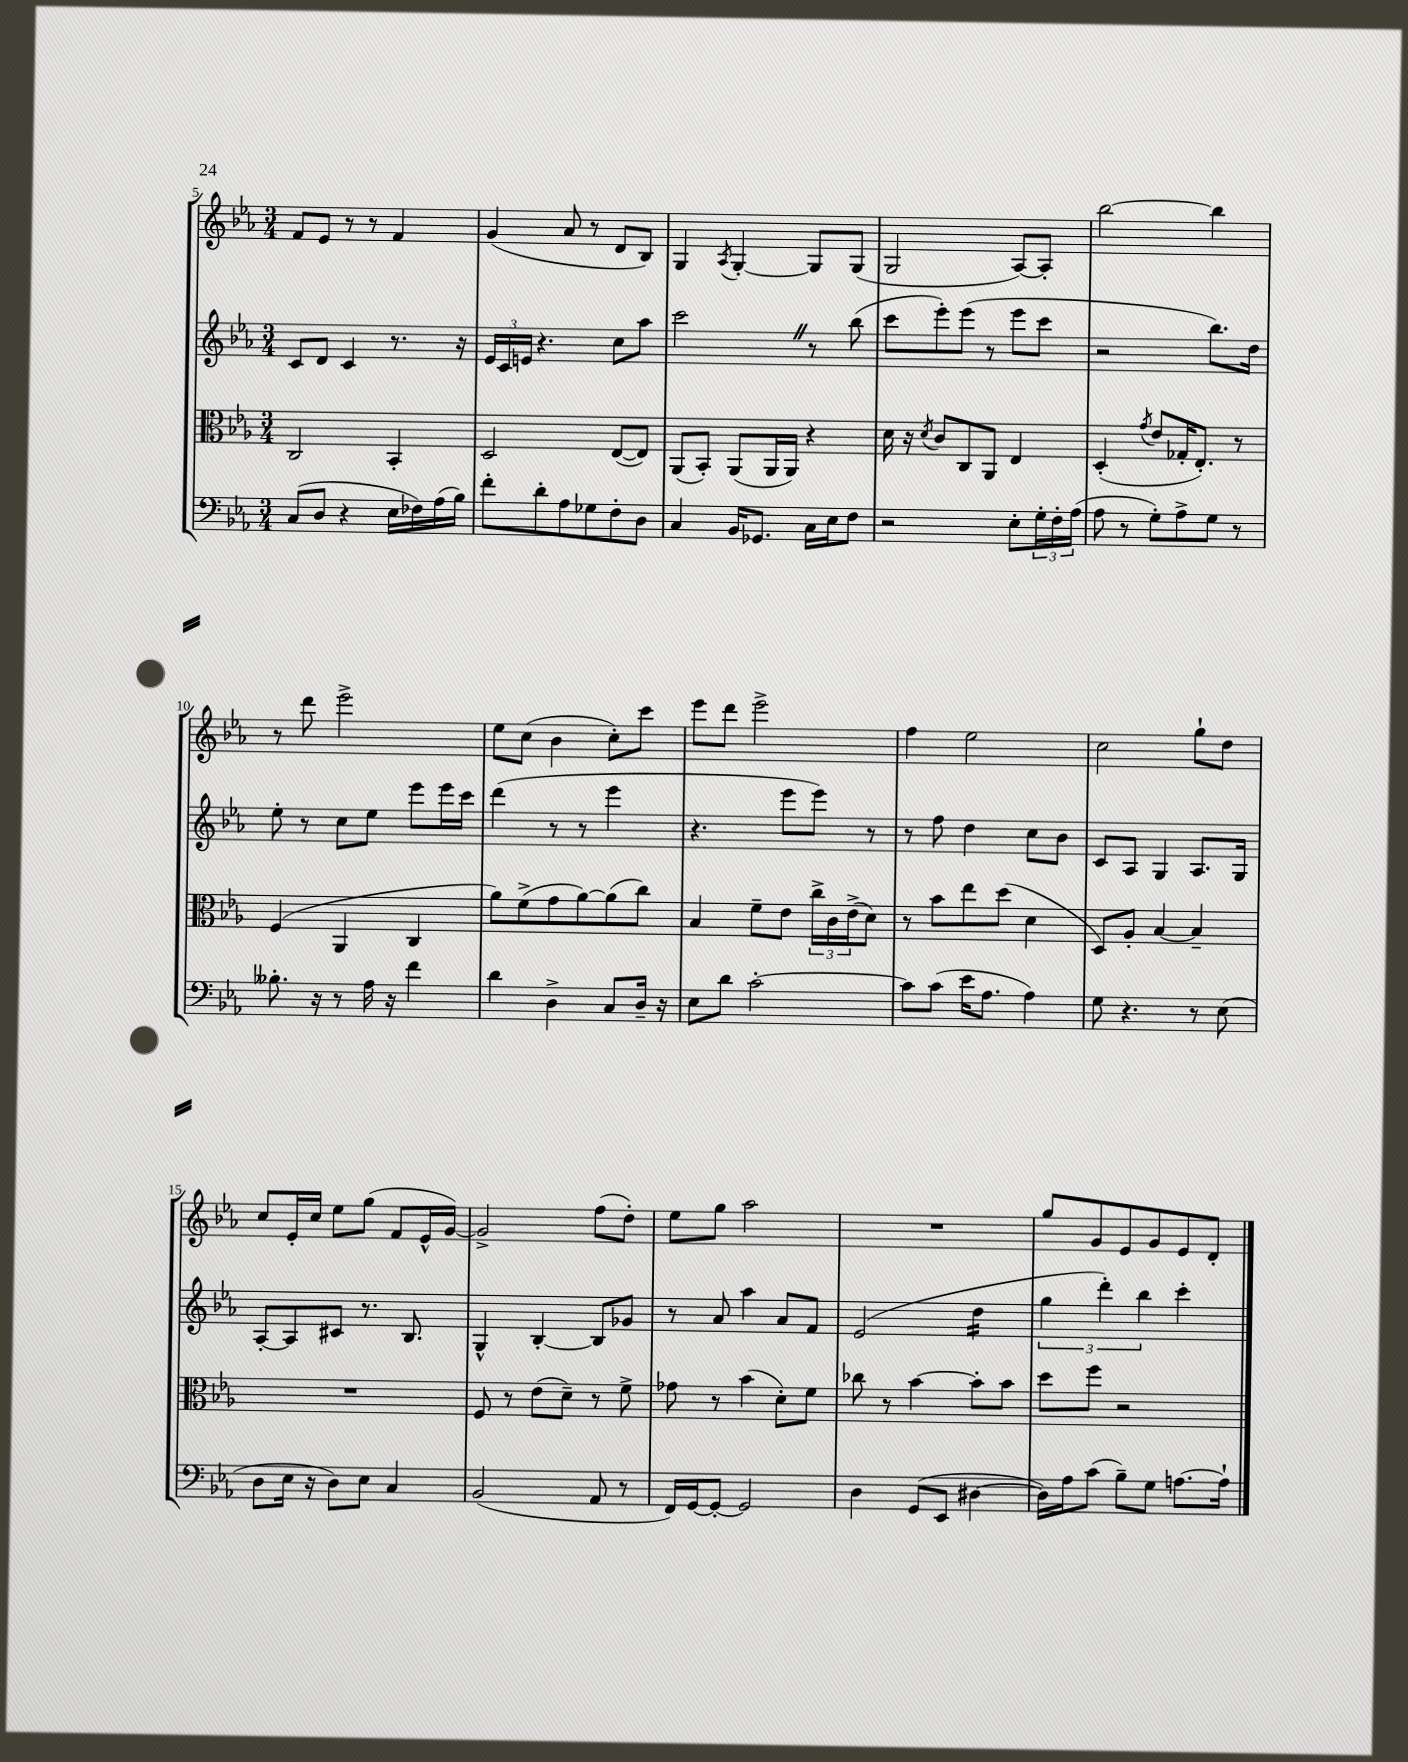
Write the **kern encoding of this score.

**kern	**kern	**kern	**kern
*staff4	*staff3	*staff2	*staff1
*clefF4	*clefC3	*clefG2	*clefG2
*k[b-e-a-]	*k[b-e-a-]	*k[b-e-a-]	*k[b-e-a-]
*M3/4	*M3/4	*M3/4	*M3/4
(8C/L	2C/	8c/L	8f/L
8D/J	.	8d/J	8e-/J
4r	.	4c/	8r
.	.	.	8r
16E-\LL	4BB-'/	8.r	4f/
16F-\)	.	.	.
(16A-\	.	.	.
16B-\JJ)	.	16r	.
=	=	=	=
8f'\L	2D/	24e-/LL	(4g/
.	.	24c/	.
.	.	24e/JJ	.
8d'\	.	4.r	.
8A-\	.	.	8a-/
8G-\	.	.	8r
8F'\	([8E-/L	8cc\L	8d/L
8D\J	8E-/]J)	8aa-\J	8B-/J)
=	=	=	=
4C/	(8AA-/L	2ccc\	4G/
.	8BB-'/J)	.	.
.	.	.	8qA-/
16BB-/LK	(8AA-/L	.	[4G'/
8.GG-/J	.	.	.
.	16AA-/L	.	.
.	16AA-/JJ)	.	.
16C\LL	4r	8r	8G/]L
16E-\J	.	.	.
8F\J	.	(8bb-\	(8G/J
=	=	=	=
2r	16d\	8ccc\L	2G/
.	16r	.	.
.	8qd/	.	.
.	8c/L	8eee-'\)	.
.	8C/	(8eee-\J	.
.	8AA-/J	8r	.
8E-'\L	4E-/	8eee-\L	[8A-/L)
24G'\L	.	8ccc\J	8A-'/]J
24F'\	.	.	.
(24A-\JJ	.	.	.
=	=	=	=
8A-\	(4D'/	2r	[2bb-\
8r	.	.	.
.	8qg/	.	.
8G'\L)	8e-/L	.	.
8A-^\	16G-'/K	.	.
.	8.E-'/J)	.	.
8G\J	.	8.bb-\L)	4bb-\]
8r	8r	.	.
.	.	16dd\Jk	.
=	=	=	=
8.B--'\	(4F/	8ee-'\	8r
.	.	8r	8ddd\
16r	.	.	.
8r	4AA-/	8cc\L	2eee-^\
16A-\	.	8ee-\J	.
16r	.	.	.
4f\	4C/	8eee-\L	.
.	.	16eee-\L	.
.	.	16ccc\JJ	.
=	=	=	=
4d\	8a-\L)	(4ddd\	8ee-\L
.	(8f^\	.	(8cc\J
4D^\	8g\	8r	4b-\
.	[8a-\)	8r	.
8C/L	(8a-\]	4eee-\	8cc'\L)
16D~/Jk	8cc\J)	.	8ccc\J
16r	.	.	.
=	=	=	=
8E-\L	4B-/	4.r	8eee-\L
8d\J	.	.	8ddd\J
[2c'\	8f~\L	.	2eee-^\
.	8e-\J	8eee-\L	.
.	24cc^\LL	8eee-\J)	.
.	24c\	.	.
.	(24e-^\J	.	.
.	8d\J)	8r	.
=	=	=	=
8c\]L	8r	8r	4ff\
(8c\J	8b-\L	8ff\	.
16e-\LK	8ee-\	4dd\	2ee-\
8.A-\J	.	.	.
.	(8dd\J	.	.
4A-\)	4d\	8cc\L	.
.	.	8b-\J	.
=	=	=	=
8G\	8D/L)	8c/L	2cc\
4.r	8A-'/J	8A-/J	.
.	[4B-/	4G/	.
8r	4B-~/]	8.A-/L	8gg`\L
(8E-\	.	.	8dd\J
.	.	16G/Jk	.
=	=	=	=
8D\L	2.r	[8A-'/L	8cc/L
16E-\Jk	.	8A-/]	16e-'/L
16r	.	.	16cc/JJ
8D\L)	.	8c#/J	8ee-\L
8E-\J	.	8.r	(8gg\J
4C/	.	.	8f/L
.	.	8.B-/	.
.	.	.	16e-^^/L
.	.	.	[16g/JJ)
=	=	=	=
(2BB-/	8F/	4G^^/	2g^/]
.	8r	.	.
.	(8e-\L	[4B-'/	.
.	8d~\J)	.	.
8AA-/	8r	8B-/]L	(8ff\L
8r	8f^\	8g-/J	8dd'\J)
=	=	=	=
16FF/LL)	8g-\	8r	8ee-\L
[16GG/J	.	.	.
8GG'/_J	8r	8a-/	8gg\J
2GG/]	(4b-\	4aa-\	2aa-\
.	8d'\L)	8a-/L	.
.	8f\J	8f/J	.
=	=	=	=
4D\	8cc-\	(2e-/	2.r
.	8r	.	.
(8GG/L	[4b-\	.	.
8EE-/J	.	.	.
[4D#\	8b-'\]L	4dd\	.
.	8b-\J	.	.
=	=	=	=
16D#\]LL)	8dd\L	6gg\	8gg/L
16A-\J	.	.	.
(8c\J	8ff\J	.	8g/
.	.	6ddd'\)	.
8B-~\L)	2r	.	8e-/
.	.	6bb-\	.
8G\J	.	.	8g/
[8.A\L	.	4ccc'\	8e-/
.	.	.	8d'/J
16A`\]Jk	.	.	.
==	==	==	==
*-	*-	*-	*-
